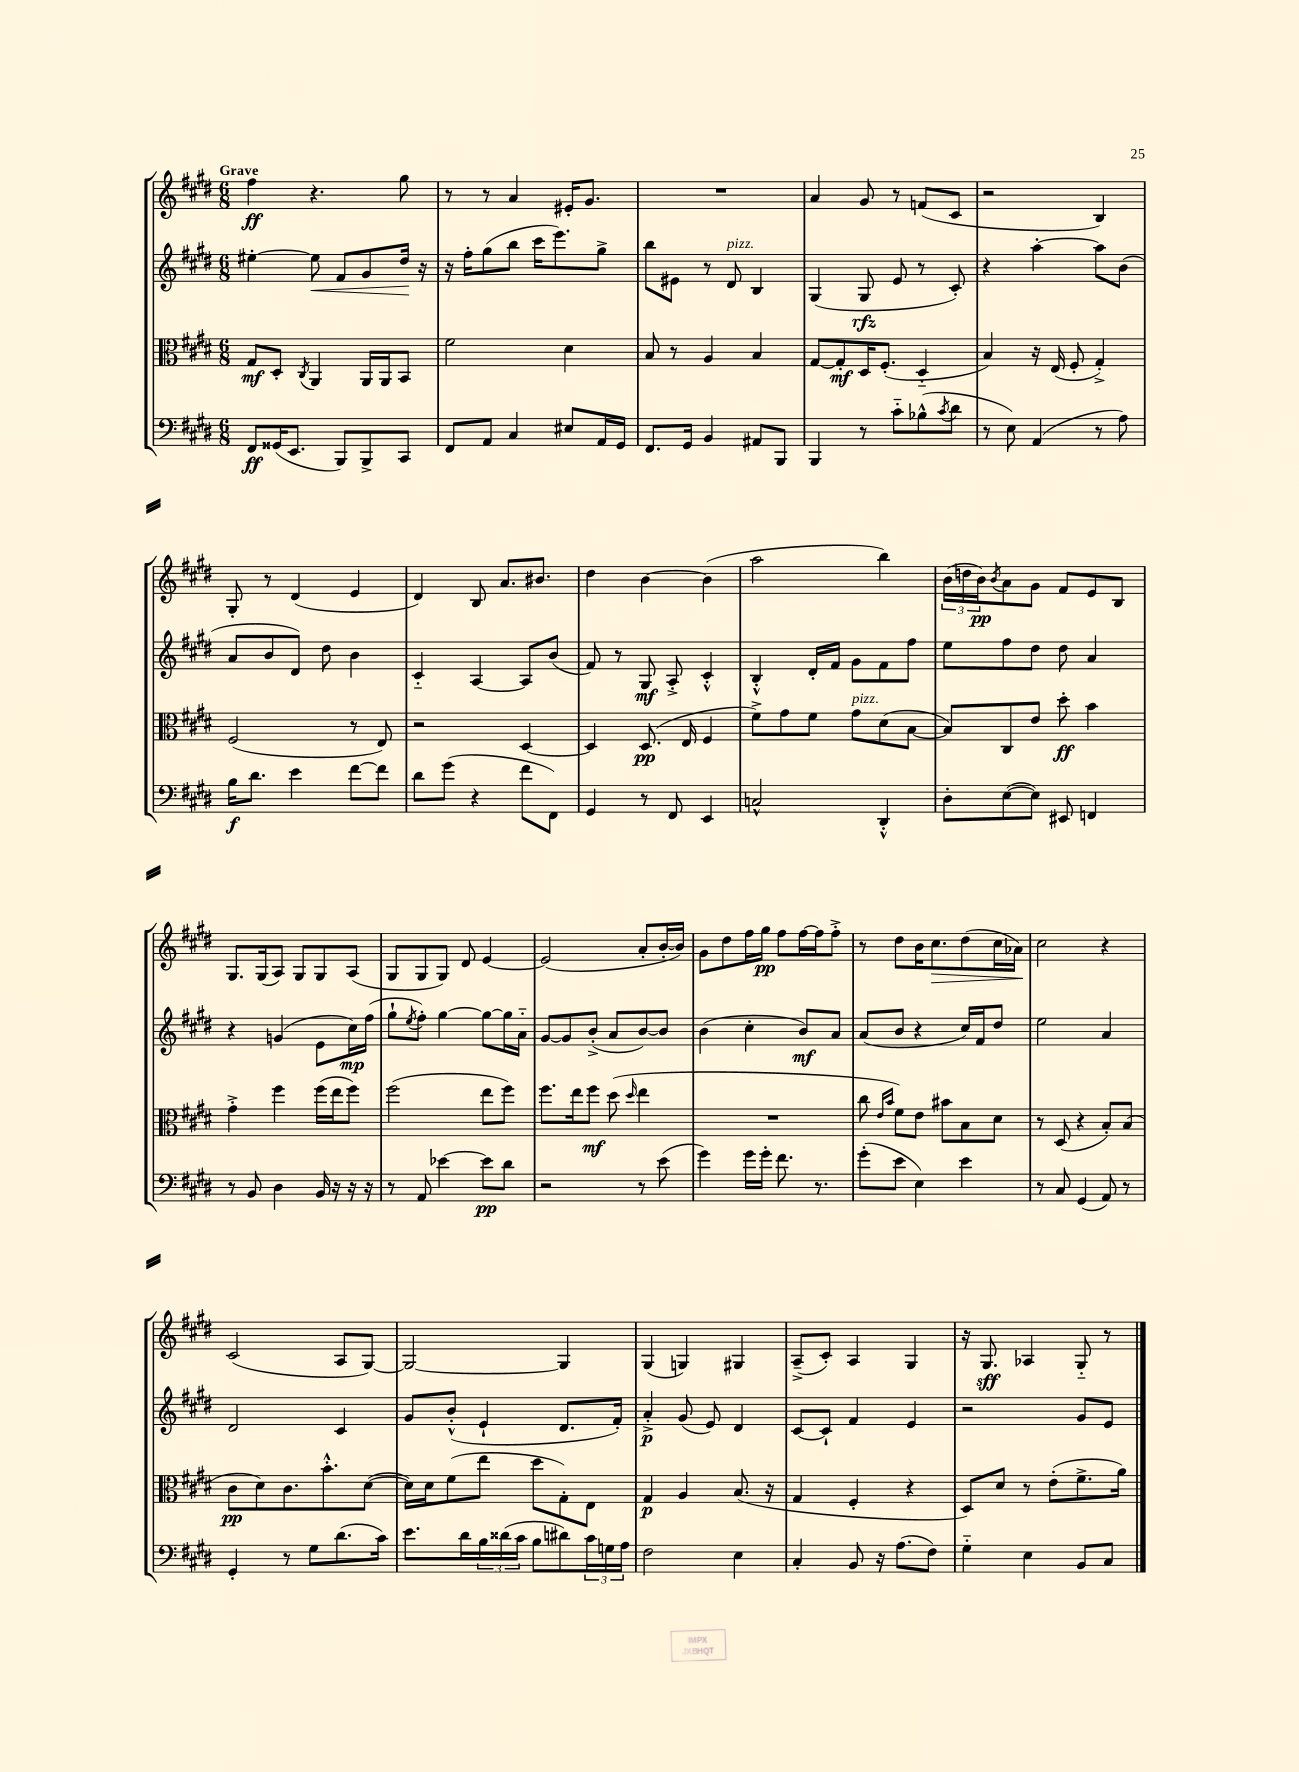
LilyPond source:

<<
\new StaffGroup <<
\new Staff = "s0" {
    \clef treble \key e \major \numericTimeSignature \time 6/8 \tempo "Grave"
    fis''4\ff r4. gis''8 |
    r8 r8 a'4 eis'16-. gis'8. |
    R2. |
    a'4 gis'8 r8 f'8( cis'8 |
    r2 b4) |
    gis8-. r8 dis'4( e'4 |
    dis'4) b8 a'8. bis'8. |
    dis''4 b'4~ b'4( |
    a''2 b''4) |
    \tuplet 3/2 { b'16( d''16 b'16\pp) } \acciaccatura { b'8 } a'8 gis'8 fis'8 e'8 b8 |
    gis8. gis16( a8) gis8 gis8 a8( |
    gis8 gis8 gis8) dis'8 e'4~ |
    e'2( a'8-. b'16~-. b'16) |
    gis'8 dis''8 fis''16 gis''16\pp fis''8 fis''16~ fis''16 fis''8-.-> |
    r8 dis''8 b'16 cis''8.\> dis''8( cis''16 aes'16\!) |
    cis''2 r4 |
    cis'2( a8 gis8~) |
    gis2~ gis4 |
    gis4( g4) gis4 |
    a8--->( cis'8-.) a4 gis4 |
    r16 gis8.\sff aes4 gis8-_ r8 \bar "|." |
}
\new Staff = "s1" {
    \clef treble \key e \major \numericTimeSignature \time 6/8
    eis''4~-. eis''8\< fis'8 gis'8 dis''16\! r16 |
    r16 fis''16-. gis''8( b''8 cis'''16 e'''8.) gis''8-> |
    b''8 eis'8 r8 dis'8^\markup { \italic "pizz." } b4 |
    gis4( gis8\rfz e'8 r8 cis'8-.) |
    r4 a''4~-. a''8 b'8( |
    a'8 b'8 dis'8) dis''8 b'4 |
    cis'4-_ a4~ a8 b'8( |
    fis'8) r8 gis8\mf a8-.-> cis'4-.-^ |
    b4-.-^ dis'16-. fis'16 gis'8 fis'8 fis''8 |
    e''8 fis''8 dis''8 dis''8 a'4 |
    r4 g'4( e'8 cis''16\mp) fis''16( |
    gis''8-! \acciaccatura { e''8 } fis''8-.) gis''4~ gis''8~ gis''16 a'16-_ |
    gis'8~ gis'8 b'8-.->( a'8 b'8~) b'8 |
    b'4( cis''4-. b'8\mf) a'8 |
    a'8( b'8 r4 cis''16) fis'16 dis''8 |
    e''2 a'4 |
    dis'2 cis'4 |
    gis'8 b'8-.-^( e'4-! dis'8. fis'16-.) |
    a'4-.->\p gis'8( e'8) dis'4 |
    cis'8~ cis'8-! fis'4 e'4 |
    r2 gis'8 e'8 \bar "|." |
}
\new Staff = "s2" {
    \clef alto \key e \major \numericTimeSignature \time 6/8
    gis8\mf dis8-. \acciaccatura { cis8 } a,4 a,16 a,16 b,8 |
    fis'2 dis'4 |
    b8 r8 a4 b4 |
    gis8~ gis8-.\mf dis16 fis8.-.( dis4-_ |
    b4) r16 e16( fis8-. gis4-.->) |
    fis2( r8 e8) |
    r2 dis4~ |
    dis4 dis8.\pp( e16 fis4 |
    fis'8->) gis'8 fis'8 gis'8^\markup { \italic "pizz." } dis'8( b8~ |
    b8) cis8 e'8 dis''8-.\ff b'4 |
    gis'4-.-> fis''4 fis''16( e''16 fis''8) |
    fis''2( e''8 fis''8) |
    fis''8. e''16 fis''8\mf dis''8( \grace { dis''16 } e''4 |
    R2. |
    cis''8 \grace { e'16 b'16 } fis'8) e'8 bis'8 b8 dis'8 |
    r8 dis8( r4 b8-.) b8( |
    cis'8\pp dis'8) cis'8. b'8.-.-^ dis'8~( |
    dis'16) dis'16 fis'8( e''8 dis''8 gis8-.) e8 |
    gis4\p a4 b8.( r16 |
    gis4 fis4-. r4 |
    dis8) dis'8 r8 e'8-.( fis'8.-> a'16) \bar "|." |
}
\new Staff = "s3" {
    \clef bass \key e \major \numericTimeSignature \time 6/8
    fis,8\ff gisis,16( e,8. b,,8) b,,8-> cis,8 |
    fis,8 a,8 cis4 eis8 a,16 gis,16 |
    fis,8. gis,16 b,4 ais,8 b,,8 |
    b,,4 r8 cis'8-_ bes8-^( \acciaccatura { cis'8 } dis'8 |
    r8 e8) a,4( r8 a8) |
    b16\f dis'8. e'4 fis'8~ fis'8 |
    dis'8 gis'8( r4 fis'8 fis,8) |
    gis,4 r8 fis,8 e,4 |
    c2-^ dis,4-.-^ |
    dis8-. e8~( e8) eis,8 f,4 |
    r8 b,8 dis4 b,16 r16 r16 r16 |
    r8 a,8 ees'4~ ees'8\pp dis'8 |
    r2 r8 e'8( |
    gis'4) gis'16 gis'16-. fis'8. r8. |
    gis'8-.( e'8 e4) e'4 |
    r8 cis8 gis,4( a,8) r8 |
    gis,4-. r8 gis8 dis'8.( cis'16) |
    e'8. dis'16 \tuplet 3/2 { b16 disis'16( cis'16 } b8 dis'8) \tuplet 3/2 { cis'16 g16 a16 } |
    fis2 e4 |
    cis4-. b,8 r16 a8.( fis8) |
    gis4-_ e4 b,8 cis8 \bar "|." |
}
>>
>>
\layout { \context { \Score \remove "Bar_number_engraver" } }
